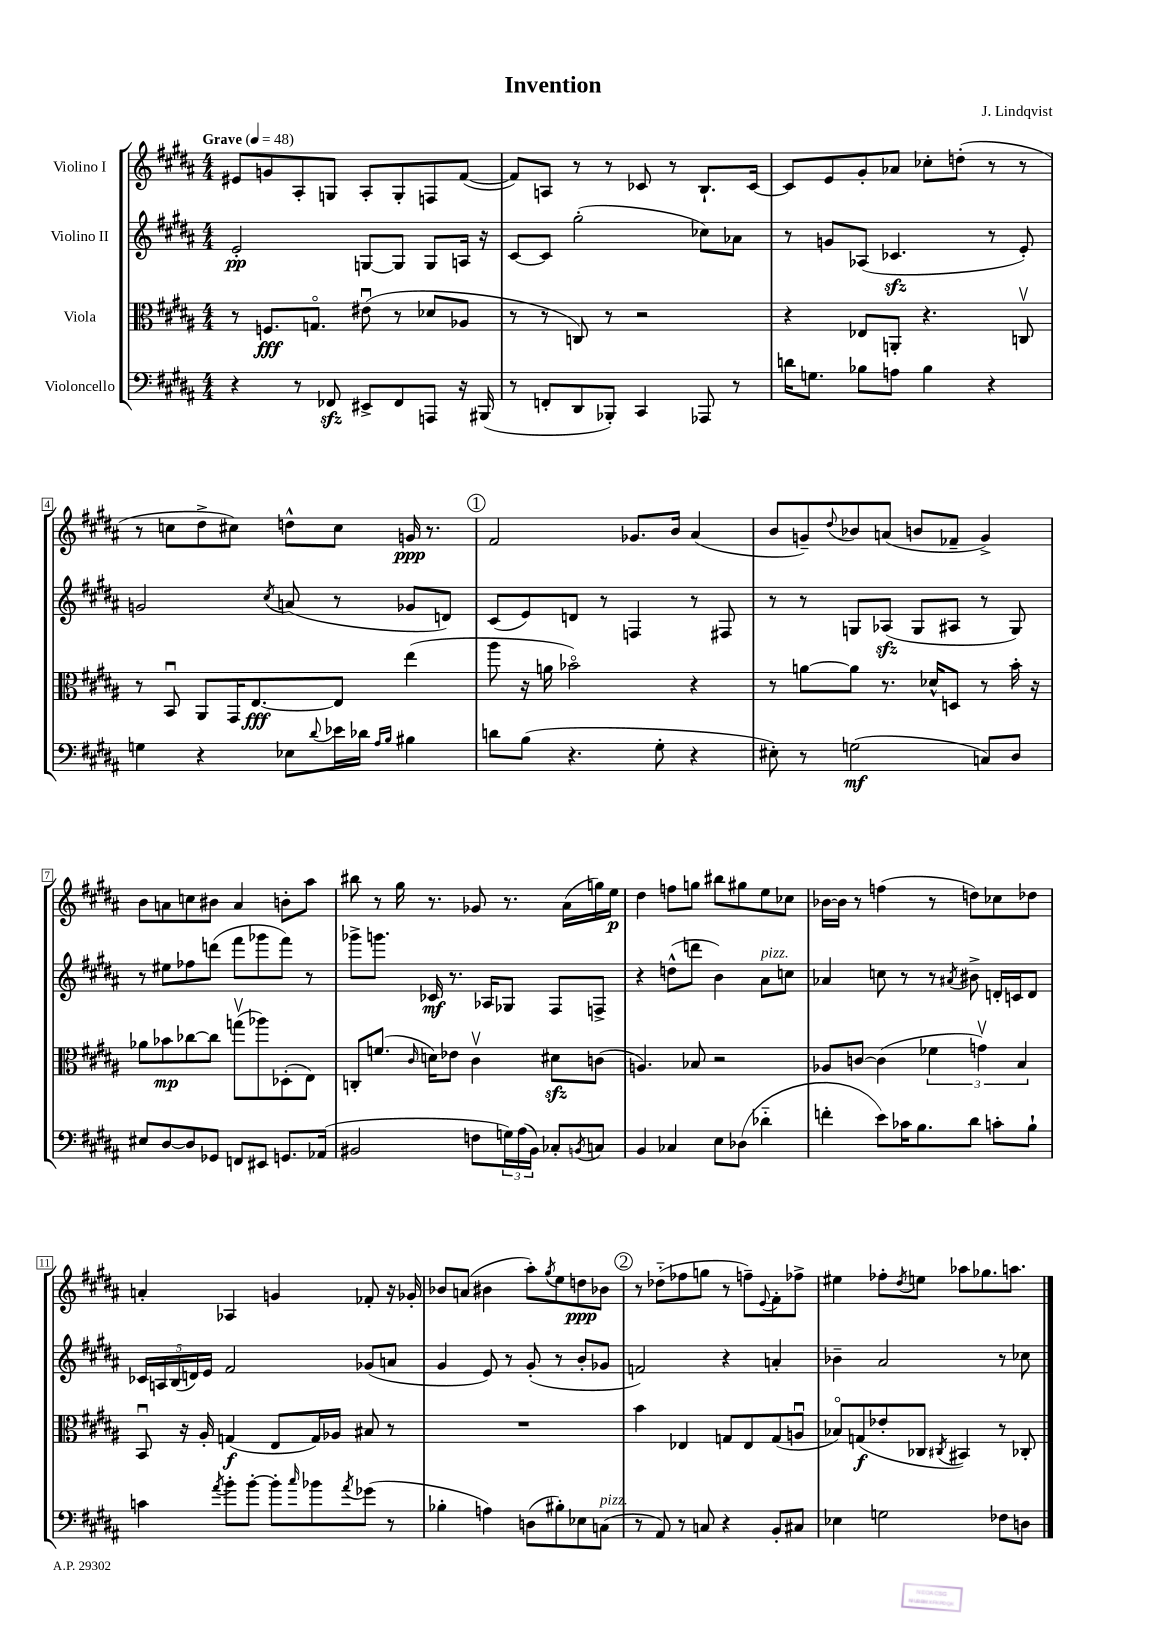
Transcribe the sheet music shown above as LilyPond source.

\header { title = "Invention" composer = "J. Lindqvist" }
<<
\new StaffGroup <<
\new Staff = "s0" \with { instrumentName = "Violino I" } {
    \clef treble \key b \major \numericTimeSignature \time 4/4 \tempo "Grave" 4 = 48
    eis'8 g'8 ais8-. g8 ais8-. g8-. f8 fis'8~( |
    fis'8) a8 r8 r8 ces'8 r8 b8.-! ces'16~ |
    ces'8 e'8 gis'8-. aes'8 ces''8-. d''8-.( r8 r8 |
    r8 c''8 dis''8-> cis''8) d''8-^ cis''8 g'16\ppp r8. |
    \mark \markup { \circle "1" } fis'2 ges'8. b'16 ais'4( |
    b'8 g'8--) \appoggiatura { dis''8 } bes'8 a'8( b'8 fes'8-- g'4->) |
    b'8 a'8 c''8 bis'8 a'4 b'8-. ais''8 |
    bis''8 r8 gis''16 r8. ges'8 r8. ais'16( g''16) e''16\p |
    dis''4 f''8 g''8 bis''8 gis''8 e''8 ces''8 |
    bes'16~ bes'16 r8 f''4( r8 d''8) ces''8 des''8 |
    a'4-. aes4 g'4 fes'8-. r16 ges'16-. |
    bes'8 a'8( bis'4 ais''8-.) \acciaccatura { gis''8 } e''8 d''8\ppp bes'8 |
    \mark \markup { \circle "2" } r8 des''8-_( fes''8 g''8 r8 f''8--) \appoggiatura { e'8 } fis'8-. fes''8-> |
    eis''4 fes''8-. \acciaccatura { dis''8 } e''8 aes''8 ges''8. a''8. \bar "|." |
}
\new Staff = "s1" \with { instrumentName = "Violino II" } {
    \clef treble \key b \major \numericTimeSignature \time 4/4
    e'2-.\pp g8~ g8 g8 a16 r16 |
    cis'8~ cis'8 gis''2-.( ces''8) aes'8 |
    r8 g'8 aes8( ces'4.\sfz r8 e'8-.) |
    g'2 \acciaccatura { cis''8 } a'8( r8 ges'8 d'8) |
    \mark \markup { \circle "1" } cis'8( e'8) d'8 r8 f4 r8 fis8 |
    r8 r8 g8 aes8\sfz( g8 ais8 r8 g8) |
    r8 eis''8 fes''8 d'''8( fis'''8 ges'''8 fis'''8) r8 |
    ges'''8-> g'''8. ces'16\mf r8. aes16 ges8 fis8 f8-> |
    r4 d''8-^( d'''8 b'4) ais'8^\markup { \italic "pizz." } c''8 |
    aes'4 c''8 r8 r8 \acciaccatura { ais'8 } bis'8-> d'16-. c'16 d'8 |
    \tuplet 5/4 { ces'16 a16 b16( d'16) e'16 } fis'2 ges'8( a'8 |
    gis'4 e'8) r8 gis'8-.( r8 b'8-. ges'8 |
    \mark \markup { \circle "2" } f'2) r4 a'4-. |
    bes'4-- ais'2 r8 ces''8 \bar "|." |
}
\new Staff = "s2" \with { instrumentName = "Viola" } {
    \clef alto \key b \major \numericTimeSignature \time 4/4
    r8 f8.\fff g8.\flageolet eis'8\downbow( r8 des'8 aes8 |
    r8 r8 c8) r8 r2 |
    r4 ees8 a,8-. r4. c8\upbow |
    r8 b,8\downbow ais,8 gis,16 e8.~\fff e8 e''4( |
    \mark \markup { \circle "1" } ais''8 r16 a'16 bes'2\flageolet) r4 |
    r8 a'8~ a'8 r8. des'16-^ d8 r8 b'16-. r16 |
    aes'8 bes'8\mp ces''8~ ces''8 g''8\upbow( aes''8) des8-.( e8) |
    c8-. f'8.( \grace { cis'16 } d'16) ees'8 cis'4\upbow dis'8\sfz c'8( |
    a4.) bes8 r2 |
    aes8 c'8~ c'4( \tuplet 3/2 { fes'4 g'4\upbow) b4 } |
    b,8\downbow r16 ais16-. g4\f( e8 g16) aes16 bis8 r8 |
    R1 |
    \mark \markup { \circle "2" } b'4 ees4 g8 ees8 g8( a8\downbow |
    bes8\flageolet) g8\f( ees'8-. ces8 \acciaccatura { cis8 } bis,4) r8 ces8-. \bar "|." |
}
\new Staff = "s3" \with { instrumentName = "Violoncello" } {
    \clef bass \key b \major \numericTimeSignature \time 4/4
    r4 r8 fes,8\sfz eis,8-> fes,8 a,,8 r16 bis,,16( |
    r8 f,8-. dis,8 bes,,8-.) cis,4 aes,,8 r8 |
    d'16 g8. bes8 a8 bes4 r4 |
    g4 r4 ees8 \appoggiatura { dis'8 } ees'16 des'16 \grace { ais16 b16 } bis4 |
    \mark \markup { \circle "1" } d'8 b8( r4. gis8-. r4 |
    eis8-.) r8 g2\mf( c8) dis8 |
    eis8 dis8~ dis8 ges,8 f,8 eis,8 g,8. aes,16( |
    bis,2 f8 \tuplet 3/2 { g16) ais16( bis,16) } ces8-. \acciaccatura { b,8 } c8 |
    b,4 ces4 e8 des8( des'4-_ |
    f'4-. e'8) ces'16 b8. dis'8 c'8-. b8-! |
    c'4 \acciaccatura { ais'8 } b'8-. b'8~-. b'8-. \grace { cis''16 } bes'8 \acciaccatura { ais'8 } ges'8( r8 |
    bes4-. a4) d8( bis8-.) ees8 c8^\markup { \italic "pizz." }( |
    \mark \markup { \circle "2" } r8 ais,8) r8 c8 r4 b,8-. cis8 |
    ees4 g2 fes8 d8 \bar "|." |
}
>>
>>
\layout { \context { \Score \override BarNumber.stencil = #(make-stencil-boxer 0.1 0.3 ly:text-interface::print) } }
